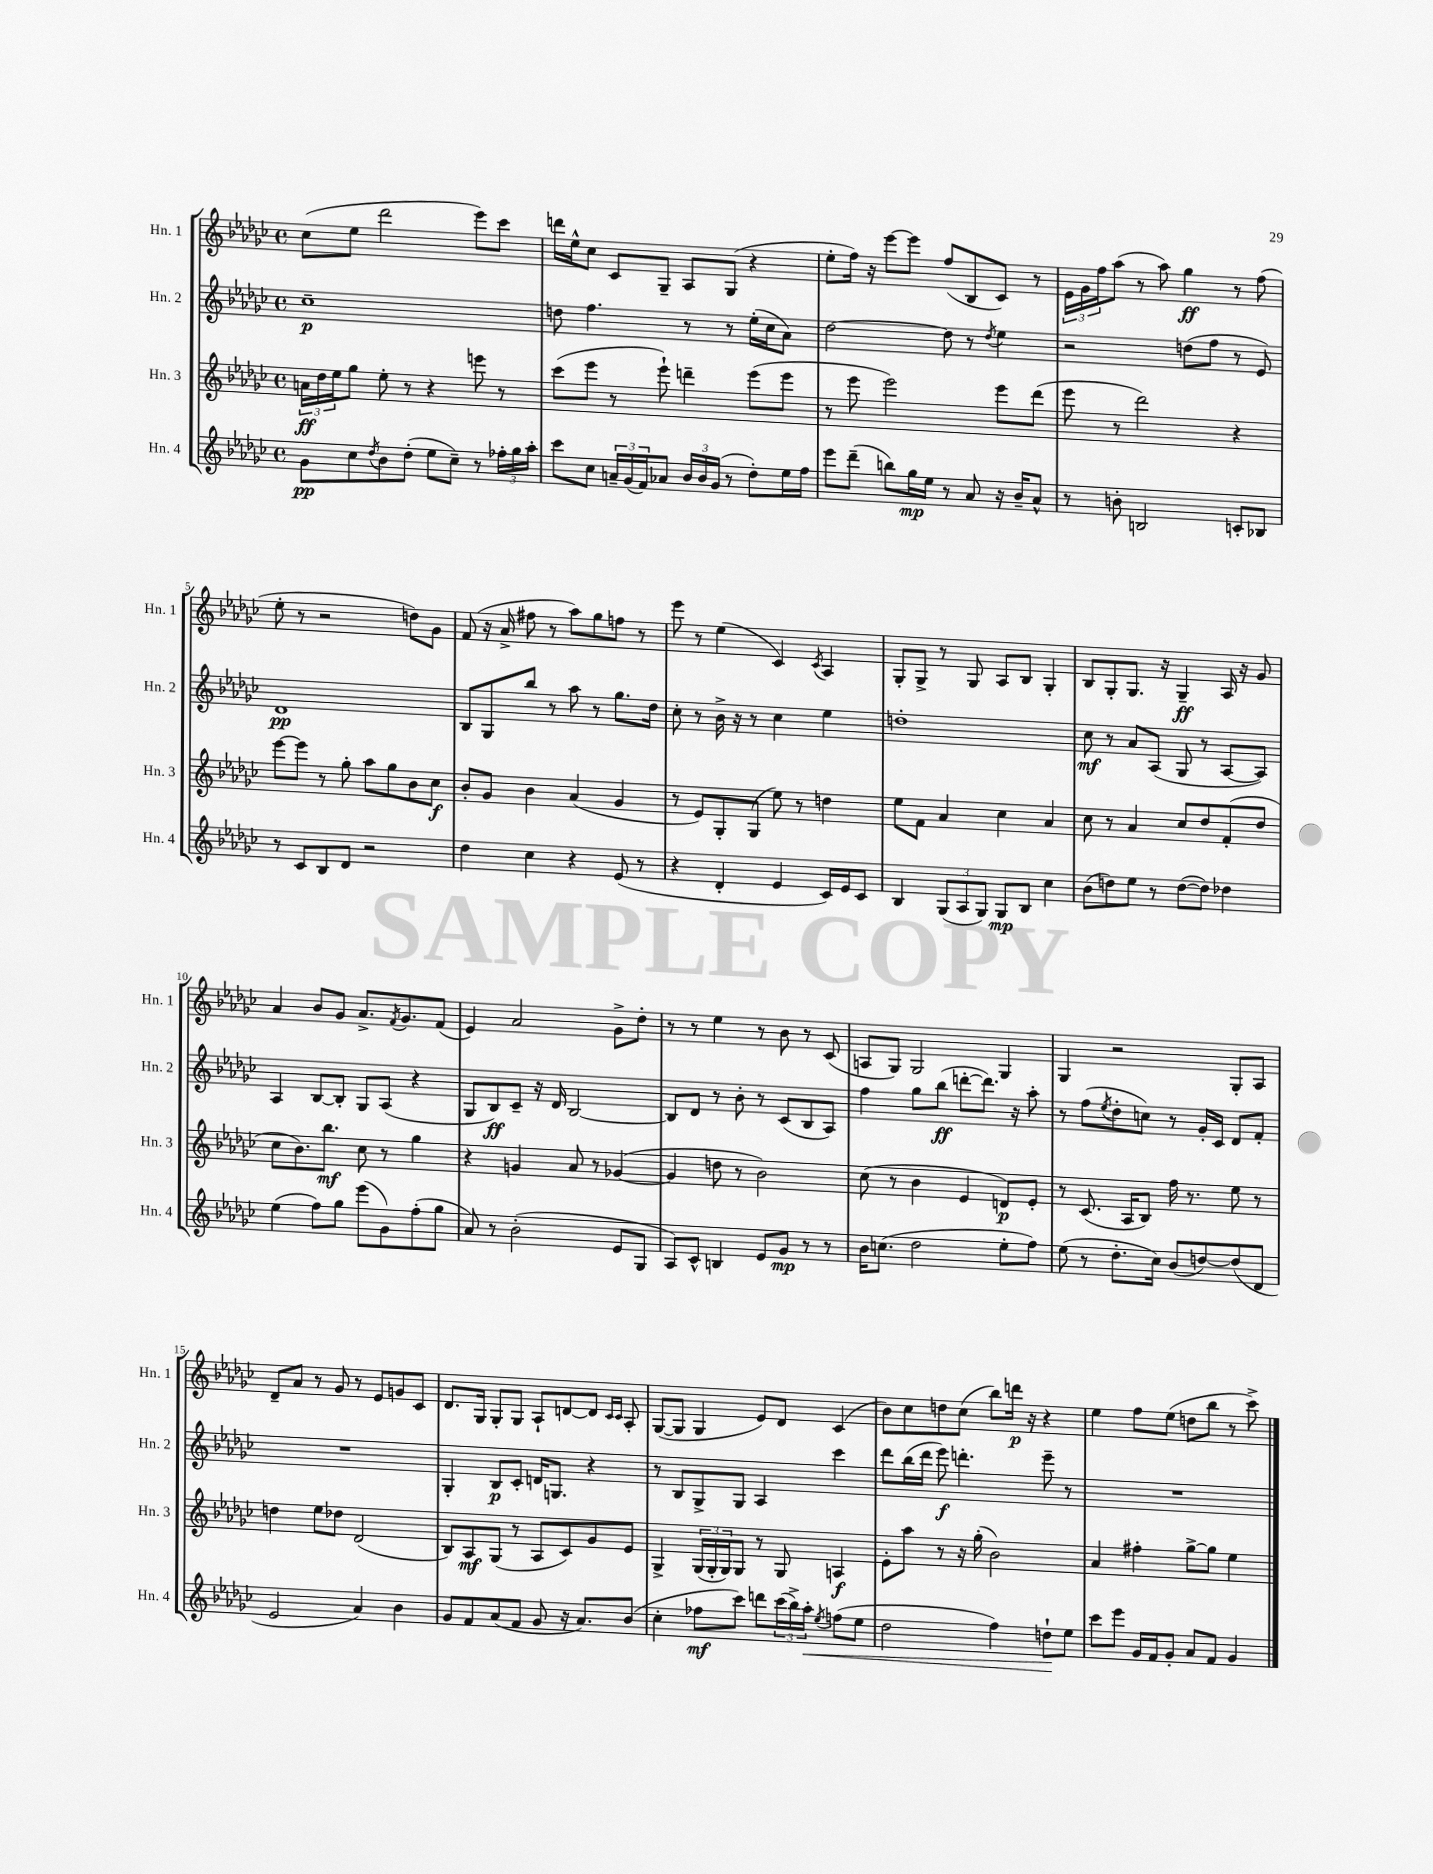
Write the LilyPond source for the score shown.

<<
\new StaffGroup <<
\new Staff = "s0" \with { instrumentName = "Hn. 1" shortInstrumentName = "Hn. 1" } {
    \clef treble \key ges \major \defaultTimeSignature \time 4/4
    ces''8( ees''8 des'''2 ees'''8) ces'''8 |
    d'''16 ees''16-^ ces''8 ces'8 ges8-- aes8 ges8( r4 |
    ees''8-. f''16) r16 ees'''8~ ees'''8 f''8( bes8 ces'8) r8 |
    \tuplet 3/2 { ees'16 ges'16 f''16 } aes''8( r8 aes''8) ges''4\ff r8 f''8( |
    ees''8-. r8 r2 d''8) ges'8 |
    f'8( r16 aes'16-> fis''8 r8 aes''8) ges''8 f''8 r8 |
    ees'''8 r8 ees''4( ces'4) \acciaccatura { ces'8 } aes4 |
    ges8-. ges8-> r8 ges8 aes8 bes8 ges4-. |
    bes8 ges8-. ges8. r16 ges4--\ff aes16 r16 ges'8 |
    aes'4 bes'8 ges'8 aes'8.-> \acciaccatura { f'8 } ges'8. f'8( |
    ees'4) aes'2 ges'8-> des''8-. |
    r8 r8 ees''4 r8 bes'8 r8 ces'8( |
    a8 ges8) ges2 ges4 |
    ges4 r2 ges8-. aes8 |
    des'8-- aes'8 r8 ges'8 r8 ees'8 g'8 ces'8 |
    des'8. ges16 ges8-. ges8 aes8-! d'8~ d'8 \grace { ces'16 ces'16 } aes8-. |
    ges8~( ges8 ges4 ees'8) des'8 ces'4( |
    bes'8) ces''8 d''8 ces''8( bes''8) d'''16\p r16 r4 |
    ees''4 f''8 ees''8( d''8 bes''8 r8 ces'''8->) \bar "|." |
}
\new Staff = "s1" \with { instrumentName = "Hn. 2" shortInstrumentName = "Hn. 2" } {
    \clef treble \key ges \major \defaultTimeSignature \time 4/4
    ces''1--\p |
    d''8 f''4. r8 r8 ees''16-.( ces''16 aes'8) |
    des''2~ des''8 r8 \acciaccatura { des''8 } ees''4 |
    r2 d''8( f''8 r8 ees'8) |
    des'1\pp |
    bes8 ges8 bes''8 r8 aes''8 r8 ges''8. des''16 |
    ces''8-. r8 bes'16-> r16 r8 ces''4 ees''4 |
    d''1-. |
    ces''8\mf r8 aes'8 aes8( ges8 r8 aes8~ aes8) |
    aes4 bes8~ bes8-. ges8 aes8( r4 |
    ges8 bes8\ff) ces'8-- r16 des'16 bes2~ |
    bes8 des'8 r8 bes'8-. r8 ces'8( bes8 aes8) |
    f''4 ges''8 bes''8\ff( d'''8~-. d'''8.) r16 aes''8-. |
    r8 f''8( \acciaccatura { ees''8 } des''8-. c''8) r8 ges'16-. ces'16 des'8 f'8-. |
    R1 |
    ges4-. bes8\p ces'8-. d'16 g8. r4 |
    r8 bes8 ges8-> ges8 aes4 ces'''4 |
    des'''8 bes''16( des'''16 ees'''8\f) d'''4.-. ees'''8-- r8 |
    R1 \bar "|." |
}
\new Staff = "s2" \with { instrumentName = "Hn. 3" shortInstrumentName = "Hn. 3" } {
    \clef treble \key ges \major \defaultTimeSignature \time 4/4
    \tuplet 3/2 { a'16\ff des''16 ees''16 } ges''8 ees''8-. r8 r4 e'''8 r8 |
    ces'''8( ees'''8 r8 ees'''8-!) d'''4-- ees'''8( ees'''8 |
    r8 ees'''8 ees'''2) ees'''8 des'''8( |
    ees'''8 r8 des'''2) r4 |
    ees'''8~ ees'''8 r8 ges''8-. aes''8 ges''8 bes'8 ces''8\f |
    bes'8-. ges'8 bes'4 aes'4( ges'4 |
    r8 ees'8) ges8-. ges8( ees''8) r8 d''4 |
    ees''8 f'8 aes'4 ces''4 aes'4 |
    ces''8 r8 aes'4 ces''8 des''8 f'8-.( des''8 |
    ces''8 bes'8.) bes''8.\mf ces''8 r8 ges''4 |
    r4 g'4 aes'8 r8 ges'4~( |
    ges'4 d''8 r8 bes'2) |
    ces''8( r8 bes'4 ees'4 d'8\p) ees'8-. |
    r8 ces'8.( aes16 bes8) f''16 r8. ees''8 r8 |
    d''4 ees''8 des''8 des'2( |
    bes8) aes8\mf ges8( r8 aes8 ces'8) ges'8 ees'8 |
    ges4-> \tuplet 3/2 { ges16( ges16-. ges16) } ges8 r8 ges8 a4\f |
    ees'8-. aes''8 r8 r16 ges''16-.( bes'2) |
    aes'4 fis''4-. ges''8~-> ges''8 ees''4 \bar "|." |
}
\new Staff = "s3" \with { instrumentName = "Hn. 4" shortInstrumentName = "Hn. 4" } {
    \clef treble \key ges \major \defaultTimeSignature \time 4/4
    ges'8\pp ces''8 \acciaccatura { des''8 } bes'8 des''8-.( ees''8 ces''8--) r8 \tuplet 3/2 { fes''16-. ges''16 aes''16-. } |
    ces'''8 ces''8 \tuplet 3/2 { a'16-- ges'16( f'16) } aes'8 \tuplet 3/2 { bes'16 bes'16 ges'16( } r8 des''8-.) ees''16 f''16 |
    ees'''8 des'''8--( b''8) ges''16\mp ees''16 r8 aes'8 r16 bes'16-- aes'8-^ |
    r8 b'8-. b2 c'8-. bes8 |
    r8 ces'8 bes8 des'8 r2 |
    des''4 ces''4 r4 ees'8( r8 |
    r4 des'4-. ees'4 ces'16) ees'16 ces'8 |
    bes4 \tuplet 3/2 { ges8( aes8 ges8) } ges8\mp bes8 ces''4 |
    bes'8( d''8) ees''8 r8 d''8~( d''8) des''4 |
    ees''4( f''8) ges''8 ees'''8( ges'8) f''8-.( ges''8 |
    aes'8) r8 bes'2-.( ees'8 ges8 |
    aes8) ces'8-^ b4 ees'8 ges'8\mp r8 r8 |
    bes'16 c''8.( des''2 ees''8-. f''8) |
    ees''8( r8 des''8.-. ces''16) bes'8( d''8~) d''8( des'8 |
    ees'2 aes'4) bes'4 |
    ges'8 f'8 aes'8( f'8 ges'8 r16 aes'8.) bes'8( |
    ces''4-. fes''8\mf ces'''8) d'''8 \tuplet 3/2 { ces'''16( bes''16->) aes''16-.\< } \acciaccatura { ees''8 } f''8( ees''8 |
    des''2 f''4) d''8-!\! ees''8 |
    ces'''8 ees'''8 ges'16 f'16 ges'8-. aes'8 f'8 ges'4 \bar "|." |
}
>>
>>
